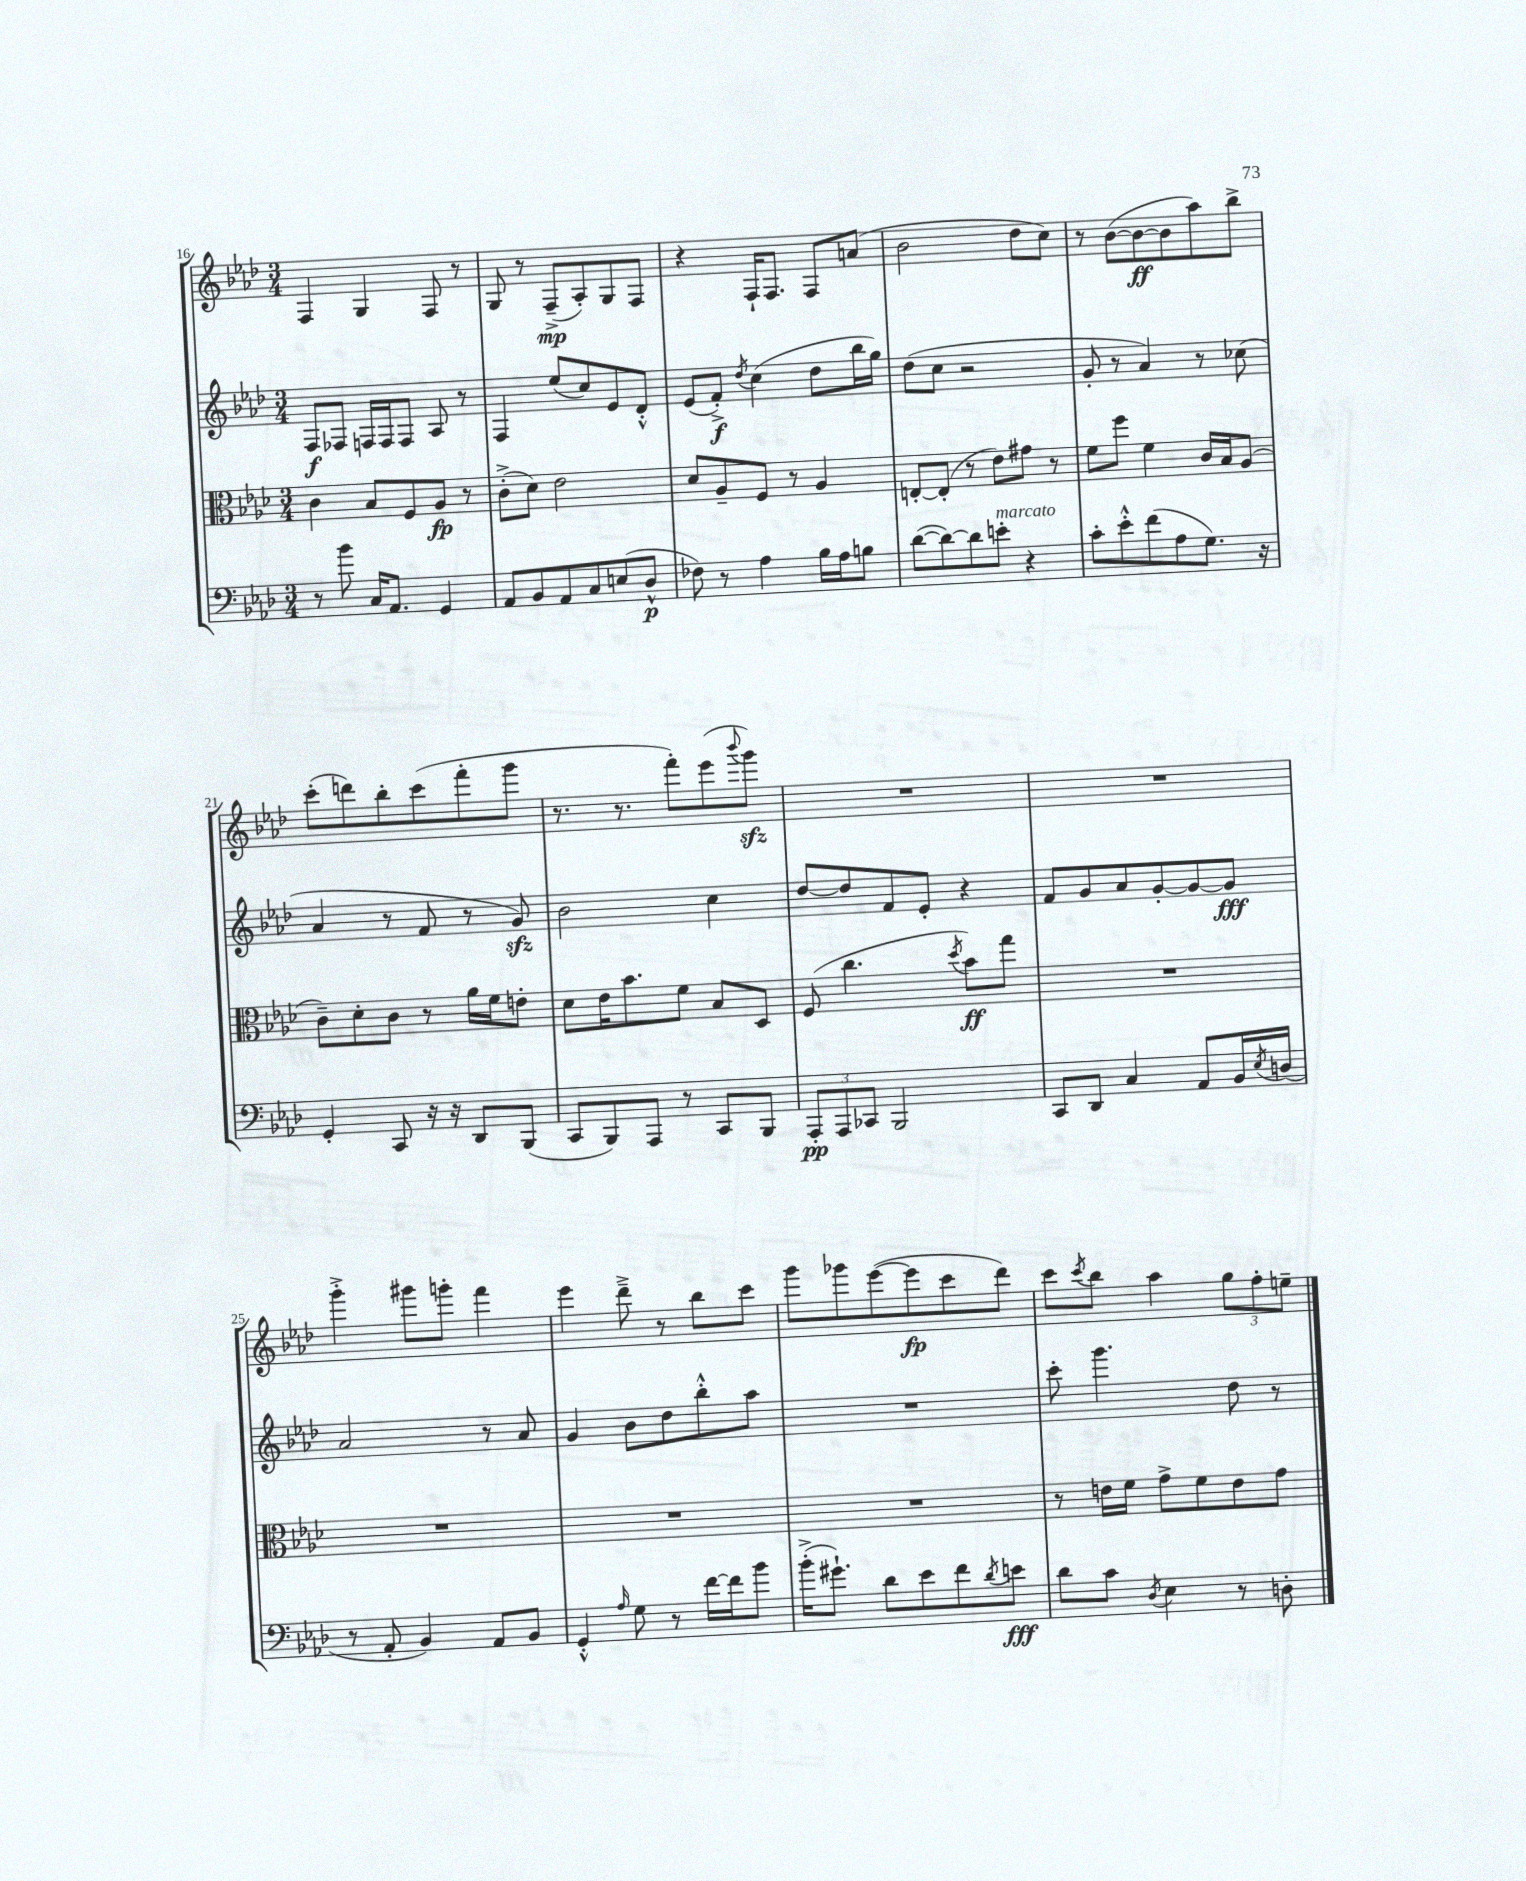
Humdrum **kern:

**kern	**dynam	**kern	**dynam	**kern	**dynam	**kern	**dynam
*part4	*part4	*part3	*part3	*part2	*part2	*part1	*part1
*staff4	*staff4	*staff3	*staff3	*staff2	*staff2	*staff1	*staff1
*clefF4	*	*clefC3	*	*clefG2	*	*clefG2	*
*k[b-e-a-d-]	*	*k[b-e-a-d-]	*	*k[b-e-a-d-]	*	*k[b-e-a-d-]	*
*M3/4	*	*M3/4	*	*M3/4	*	*M3/4	*
=16	=16	=16	=16	=16	=16	=16	=16
8r	.	4c\	.	8F/L	f	4F/	.
8b-\	.	.	.	8F-X/J	.	.	.
16C/KL	.	8B-/L	.	16Fn/LL	.	4G/	.
8.AA-/J	.	.	.	16F/J	.	.	.
.	.	8F/	.	8F/J	.	.	.
4GG/	.	8A-/J	fp	8A-/	.	8F/	.
.	.	8r	.	8r	.	8r	.
=17	=17	=17	=17	=17	=17	=17	=17
8AA-/L	.	(8c'^\L	.	4F/	.	8G/	.
8BB-/	.	8d-\J)	.	.	.	8r	.
8AA-/	.	2e-\	.	(8ee-/L	.	(8F~^/L	mp
8C/	.	.	.	8cc/)	.	8A-'/)	.
(8En/	.	.	.	8e-/	.	8G/	.
8D-^^/J	p	.	.	8d-'^^/J	.	8F/J	.
=18	=18	=18	=18	=18	=18	=18	=18
8F-X\)	.	8d-/L	.	(8e-/L	.	4r	.
8r	.	8A-~/	.	8f'^/J)	f	.	.
.	.	.	.	8qdd-/	.	.	.
4A-\	.	8F/J	.	(4cc\	.	16F`/KL	.
.	.	.	.	.	.	8.F/J	.
.	.	8r	.	.	.	.	.
16B-\LL	.	4A-/	.	8dd-\L	.	8F/L	.
16A-\J	.	.	.	.	.	.	.
8Bn\J	.	.	.	16bb-\L	.	(8an/J	.
.	.	.	.	16gg\JJ)	.	.	.
=19	=19	=19	=19	=19	=19	=19	=19
([8d-\L	.	[8En'/L	.	(8dd-\L	.	2b-\	.
8d-\_)	.	(8E'/J]	.	8cc\J	.	.	.
8d-\]	.	8r	.	2r	.	.	.
!LO:TX:a:i:t=marcato	!	!	!	!	!	!	!
8en'\J	.	8e-\L)	.	.	.	.	.
4r	.	8g#X\J	.	.	.	8dd-\L	.
.	.	8r	.	.	.	8cc\J)	.
=20	=20	=20	=20	=20	=20	=20	=20
8c'\L	.	8f\L	.	8g'/	.	8r	.
8e-'^^\	.	8ff\J	.	8r	.	([8b-\L	.
(8f\	.	4f\	.	4a-/)	.	8b-\_	ff
8A-\	.	.	.	.	.	8b-\]	.
8.G\J)	.	16c/LL	.	8r	.	8aa-\)	.
.	.	16B-/J	.	.	.	.	.
.	.	(8A-/J	.	(8cc-X\	.	8bb-^\J	.
16r	.	.	.	.	.	.	.
!!LO:LB:g=z
=21	=21	=21	=21	=21	=21	=21	=21
4GG'/	.	8c~\L)	.	4a-/	.	(8ccc'\L	.
.	.	8d-'\	.	.	.	8dddn\)	.
8CC/	.	8c\J	.	8r	.	8bb-'\	.
16r	.	8r	.	8f/	.	(8ccc\	.
16r	.	.	.	.	.	.	.
8DD-/L	.	16a-\LL	.	8r	.	8fff'\	.
.	.	16f\J	.	.	.	.	.
(8BBB-/J	.	8en'\J	.	8gzz/)	.	8ggg\J	.
=22	=22	=22	=22	=22	=22	=22	=22
8CC/L	.	8d-\L	.	2b-\	.	8.r	.
8BBB-/)	.	16e-\K	.	.	.	.	.
.	.	8.b-\	.	.	.	8.r	.
8AAA-/J	.	.	.	.	.	.	.
8r	.	8f\J	.	.	.	8fff'\L)	.
8CC/L	.	8B-/L	.	4cc\	.	(8eee-\	.
.	.	.	.	.	.	8qqbbb-/	.
8BBB-/J	.	8D-/J	.	.	.	8gggzz\J)	.
=23	=23	=23	=23	=23	=23	=23	=23
12AAA-'/L	pp	(8F/	.	[8dd-/L	.	2.r	.
12AAA-/	.	.	.	.	.	.	.
.	.	4.cc\	.	8dd-/]	.	.	.
12CC-X/J	.	.	.	.	.	.	.
2BBB-/	.	.	.	8f/	.	.	.
.	.	.	.	8e-'/J	.	.	.
.	.	8qdd-/	.	.	.	.	.
.	.	8b-\L)	ff	4r	.	.	.
.	.	8gg\J	.	.	.	.	.
=24	=24	=24	=24	=24	=24	=24	=24
8CC/L	.	2.r	.	8f/L	.	2.r	.
8DD-/J	.	.	.	8g/	.	.	.
4C/	.	.	.	8a-/	.	.	.
.	.	.	.	[8g'/	.	.	.
8AA-/L	.	.	.	8g/_	.	.	.
16BB-/L	.	.	.	8g/J]	fff	.	.
8qE-/	.	.	.	.	.	.	.
(16Dn/JJ	.	.	.	.	.	.	.
!!LO:LB:g=z
=25	=25	=25	=25	=25	=25	=25	=25
8r	.	2.r	.	2a-/	.	4ggg'^\	.
8AA-'/	.	.	.	.	.	.	.
4BB-/)	.	.	.	.	.	8ggg#X\L	.
.	.	.	.	.	.	8gggn'\J	.
8AA-/L	.	.	.	8r	.	4fff\	.
8BB-/J	.	.	.	8a-/	.	.	.
=26	=26	=26	=26	=26	=26	=26	=26
4GG'^^/	.	2.r	.	4g/	.	4eee-\	.
16qqA-/	.	.	.	.	.	.	.
8G\	.	.	.	8b-\L	.	8ddd-~^\	.
8r	.	.	.	8dd-\	.	8r	.
[16f\LL	.	.	.	8bb-'^^\	.	8bb-\L	.
16f\J]	.	.	.	.	.	.	.
8b-\J	.	.	.	8aa-\J	.	8ccc\J	.
=27	=27	=27	=27	=27	=27	=27	=27
(16b-'^\KL	.	2.r	.	2.r	.	8ggg\L	.
8.g#X`\J)	.	.	.	.	.	.	.
.	.	.	.	.	.	8ggg-X\	.
8d-\L	.	.	.	.	.	([8eee-\	.
8e-\	.	.	.	.	.	8eee-\]	fp
8f\	.	.	.	.	.	8ccc\	.
8qd-/	.	.	.	.	.	.	.
8en\J	fff	.	.	.	.	8ddd-\J)	.
=28	=28	=28	=28	=28	=28	=28	=28
8d-\L	.	8r	.	8ccc'\	.	8ccc\L	.
.	.	.	.	.	.	8qccc/	.
8c\J	.	16en\LL	.	4.ggg\	.	8bb-\J	.
.	.	16f\JJ	.	.	.	.	.
8qD-/	.	.	.	.	.	.	.
4E-\	.	8g^\L	.	.	.	4aa-\	.
.	.	8f\	.	.	.	.	.
8r	.	8e\	.	8dd-\	.	12gg\L	.
.	.	.	.	.	.	12ff'\	.
8Dn'\	.	8g\J	.	8r	.	.	.
.	.	.	.	.	.	12een~\J	.
==	==	==	==	==	==	==	==
*-	*-	*-	*-	*-	*-	*-	*-
